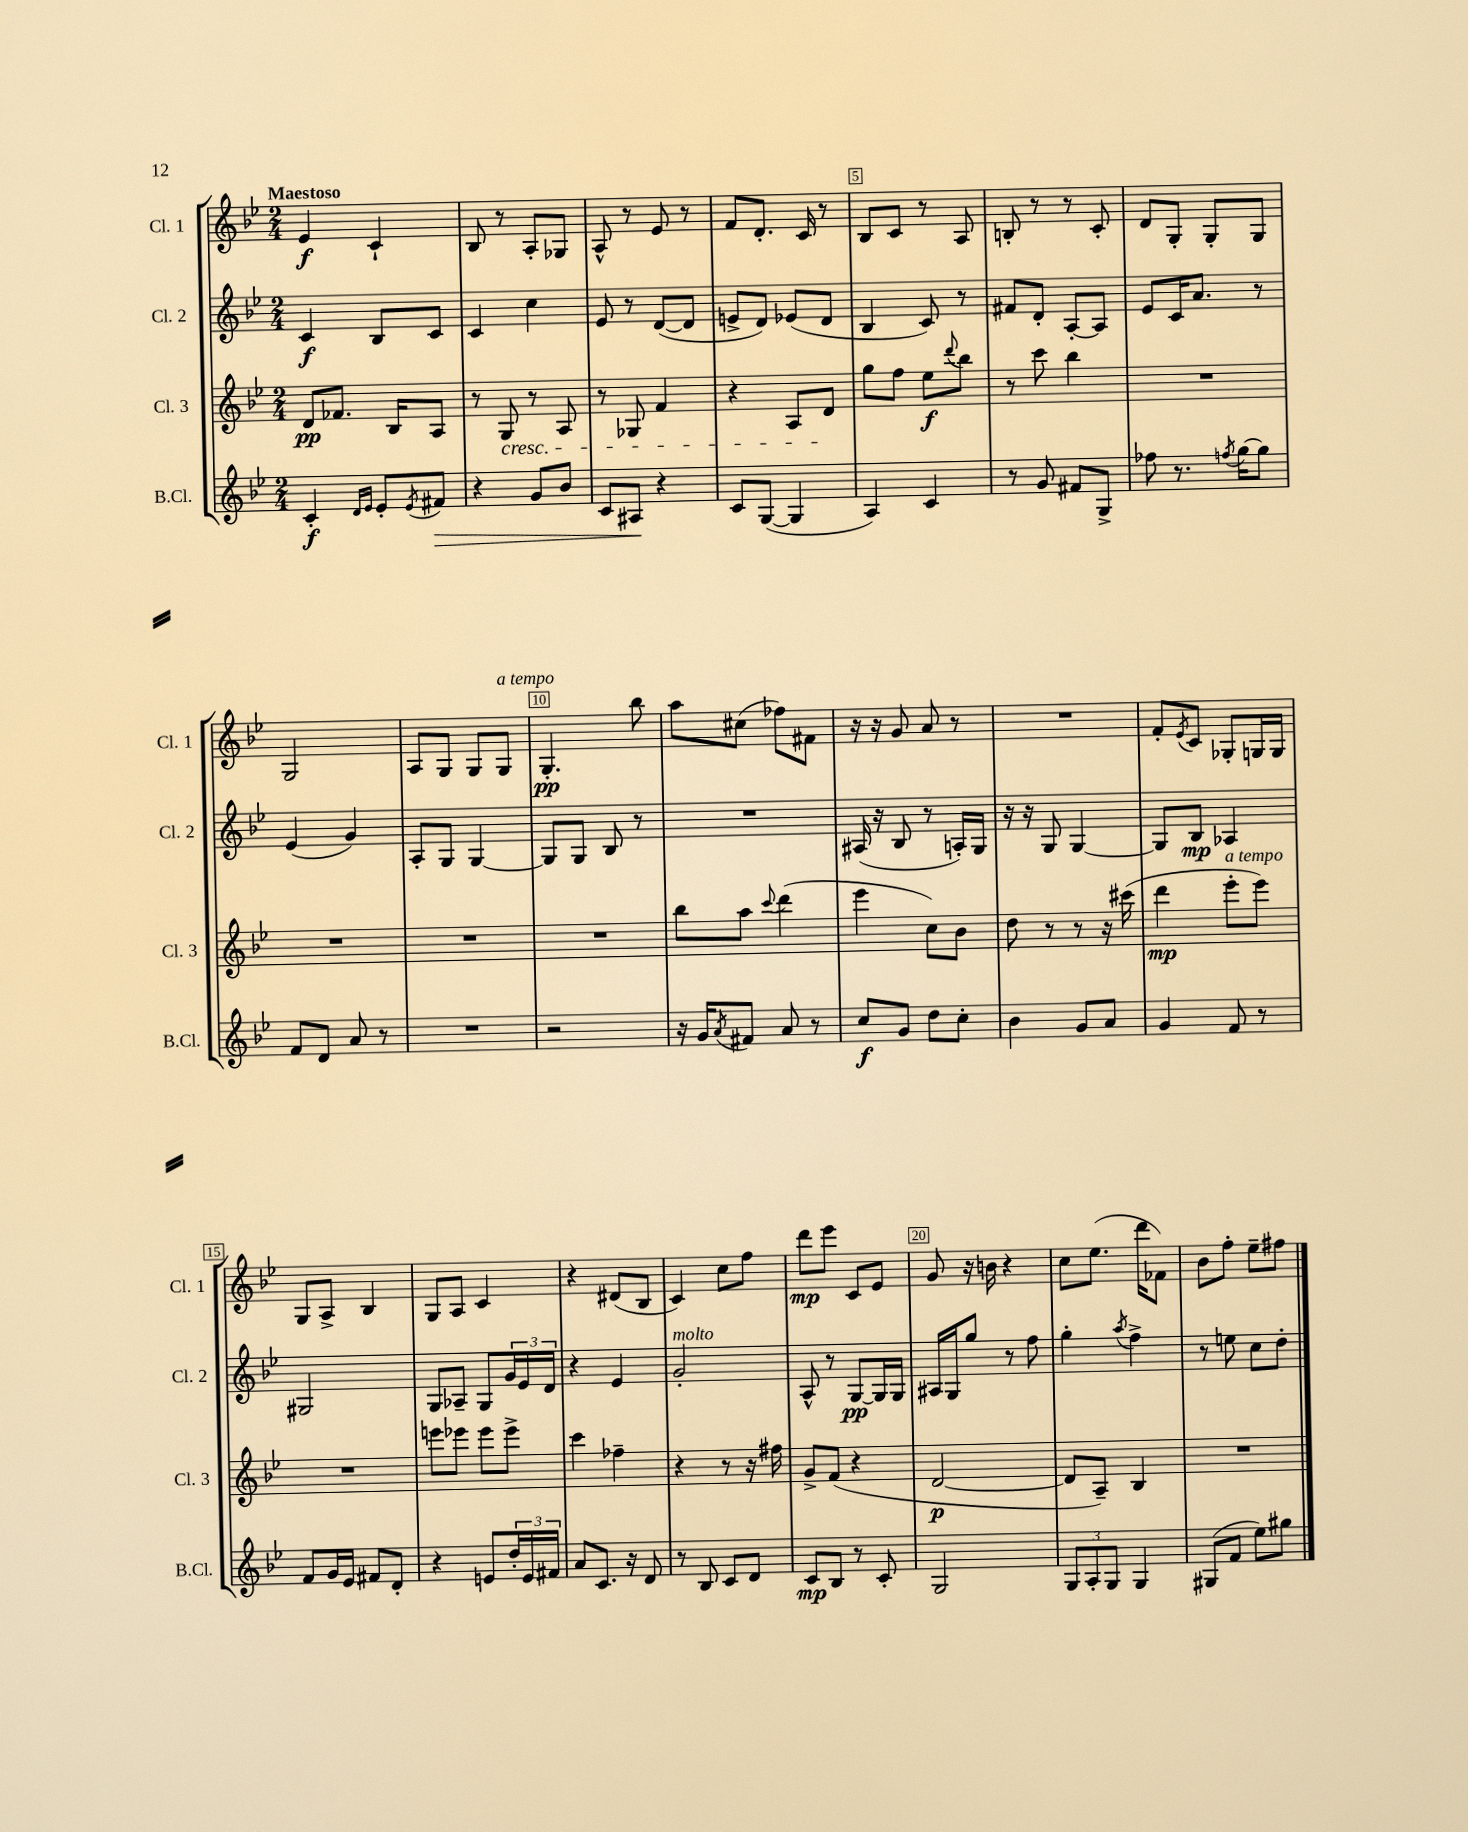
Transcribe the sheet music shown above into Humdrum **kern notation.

**kern	**kern	**kern	**kern
*staff4	*staff3	*staff2	*staff1
*clefG2	*clefG2	*clefG2	*clefG2
*k[b-e-]	*k[b-e-]	*k[b-e-]	*k[b-e-]
*M2/4	*M2/4	*M2/4	*M2/4
4c'/	8d/L	4c/	4e-/
.	8.f-/J	.	.
16qqd/LL	.	.	.
16qqe-/JJ	.	.	.
8e-'/L	.	8B-/L	4c`/
.	16B-/LK	.	.
8qe-/	.	.	.
8f#/J	8A/J	8c/J	.
=	=	=	=
4r	8r	4c/	8B-/
.	8G/	.	8r
8g/L	8r	4cc\	8A'/L
8b-/J	8A/	.	8G-/J
=	=	=	=
8c/L	8r	8e-/	8A^^/
8A#/J	8G-/	8r	8r
4r	4f/	([8d/L	8e-/
.	.	8d/]J	8r
=	=	=	=
8c/L	4r	8e^/L	8f/L
([8G/J	.	8d/J)	8.d'/J
4G/]	8A/L	(8e-/L	.
.	.	.	16c/
.	8d/J	8d/J	8r
=	=	=	=
4A/)	8gg\L	4B-/	8B-/L
.	8ff\J	.	8c/J
4c/	8ee-\L	8c/)	8r
.	8qqddd/	.	.
.	8bb-\J	8r	8A/
=	=	=	=
8r	8r	8f#/L	8B'/
8g/	8ccc\	8d'/J	8r
8f#/L	4bb-\	[8A'/L	8r
8G^/J	.	8A/]J	8c'/
=	=	=	=
8ff-\	2r	8e-/L	8d/L
8.r	.	16c/K	8G'/J
.	.	8.a/J	.
.	.	.	8G'/L
8qff/	.	.	.
[16gg\LK	.	.	.
8gg\]J	.	8r	8G/J
=	=	=	=
8f/L	2r	(4e-/	2G/
8d/J	.	.	.
8a/	.	4g/)	.
8r	.	.	.
=	=	=	=
2r	2r	8A'/L	8A/L
.	.	8G/J	8G/J
.	.	[4G/	8G/L
.	.	.	8G/J
=	=	=	=
2r	2r	8G/]L	4.G'/
.	.	8G/J	.
.	.	8B-/	.
.	.	8r	8bb-\
=	=	=	=
16r	8bb-\L	2r	8aa\L
16g/LK	.	.	.
8qa/	.	.	.
8f#/J	8aa\J	.	(8cc#\J
.	8qqccc/	.	.
8a/	(4ddd\	.	8ff-\L)
8r	.	.	8f#\J
=	=	=	=
8cc/L	4eee-\	(16A#/	16r
.	.	16r	16r
8g/J	.	8B-/	8g/
8dd\L	8cc\L)	8r	8a/
8cc'\J	8b-\J	16A'/LL)	8r
.	.	16G/JJ	.
=	=	=	=
4b-\	8dd\	16r	2r
.	.	16r	.
.	8r	8G/	.
8g/L	8r	[4G/	.
8a/J	16r	.	.
.	(16ccc#\	.	.
=	=	=	=
4g/	4ddd\	8G/]L	8f'/L
.	.	.	8qe-/
.	.	8B-/J	8c/J
8f/	8eee-'\L	4A-/	8G-'/L
8r	8eee-\J)	.	16G/L
.	.	.	16G/JJ
=	=	=	=
8f/L	2r	2G#/	8G/L
16g/L	.	.	8A^/J
16e-/JJ	.	.	.
8f#/L	.	.	4B-/
8d'/J	.	.	.
=	=	=	=
4r	8eee\L	8G/L	8G/L
.	8eee-\J	8A-~/J	8A/J
8e/L	8eee-\L	8G/L	4c/
24dd'/L	8eee-^\J	24g/L	.
24e/	.	24e-/	.
24f#/JJ	.	24d/JJ	.
=	=	=	=
8a/L	4ccc\	4r	4r
8.c/J	.	.	.
.	4ff-~\	4e-/	(8d#/L
16r	.	.	.
8d/	.	.	8B-/J
=	=	=	=
8r	4r	2g'/	4c/)
8B-/	.	.	.
8c/L	8r	.	8cc\L
8d/J	16r	.	8ff\J
.	16ff#\	.	.
=	=	=	=
8c/L	8g^/L	8A^^/	8ddd\L
8B-/J	(8f/J	8r	8eee-\J
8r	4r	[8G/L	8c/L
8c'/	.	16G/]L	8e-/J
.	.	16G/JJ	.
=	=	=	=
2G/	[2d/	16A#/LL	8g/
.	.	16G/J	.
.	.	8gg/J	16r
.	.	.	16b\
.	.	8r	4r
.	.	8ff\	.
=	=	=	=
12G/L	8d/]L	4gg'\	8cc\L
12A'/	.	.	.
.	8A~/J)	.	(8.ee-\J
12G/J	.	.	.
.	.	8qaa/	.
4G/	4B-/	4ff^\	.
.	.	.	16ddd\LK
.	.	.	8f-\J)
=	=	=	=
(8G#/L	2r	8r	8b-\L
8f/J	.	8ee\	8ff'\J
8ee-\L)	.	8cc\L	8ee-~\L
8gg#\J	.	8dd'\J	8ff#\J
==	==	==	==
*-	*-	*-	*-
